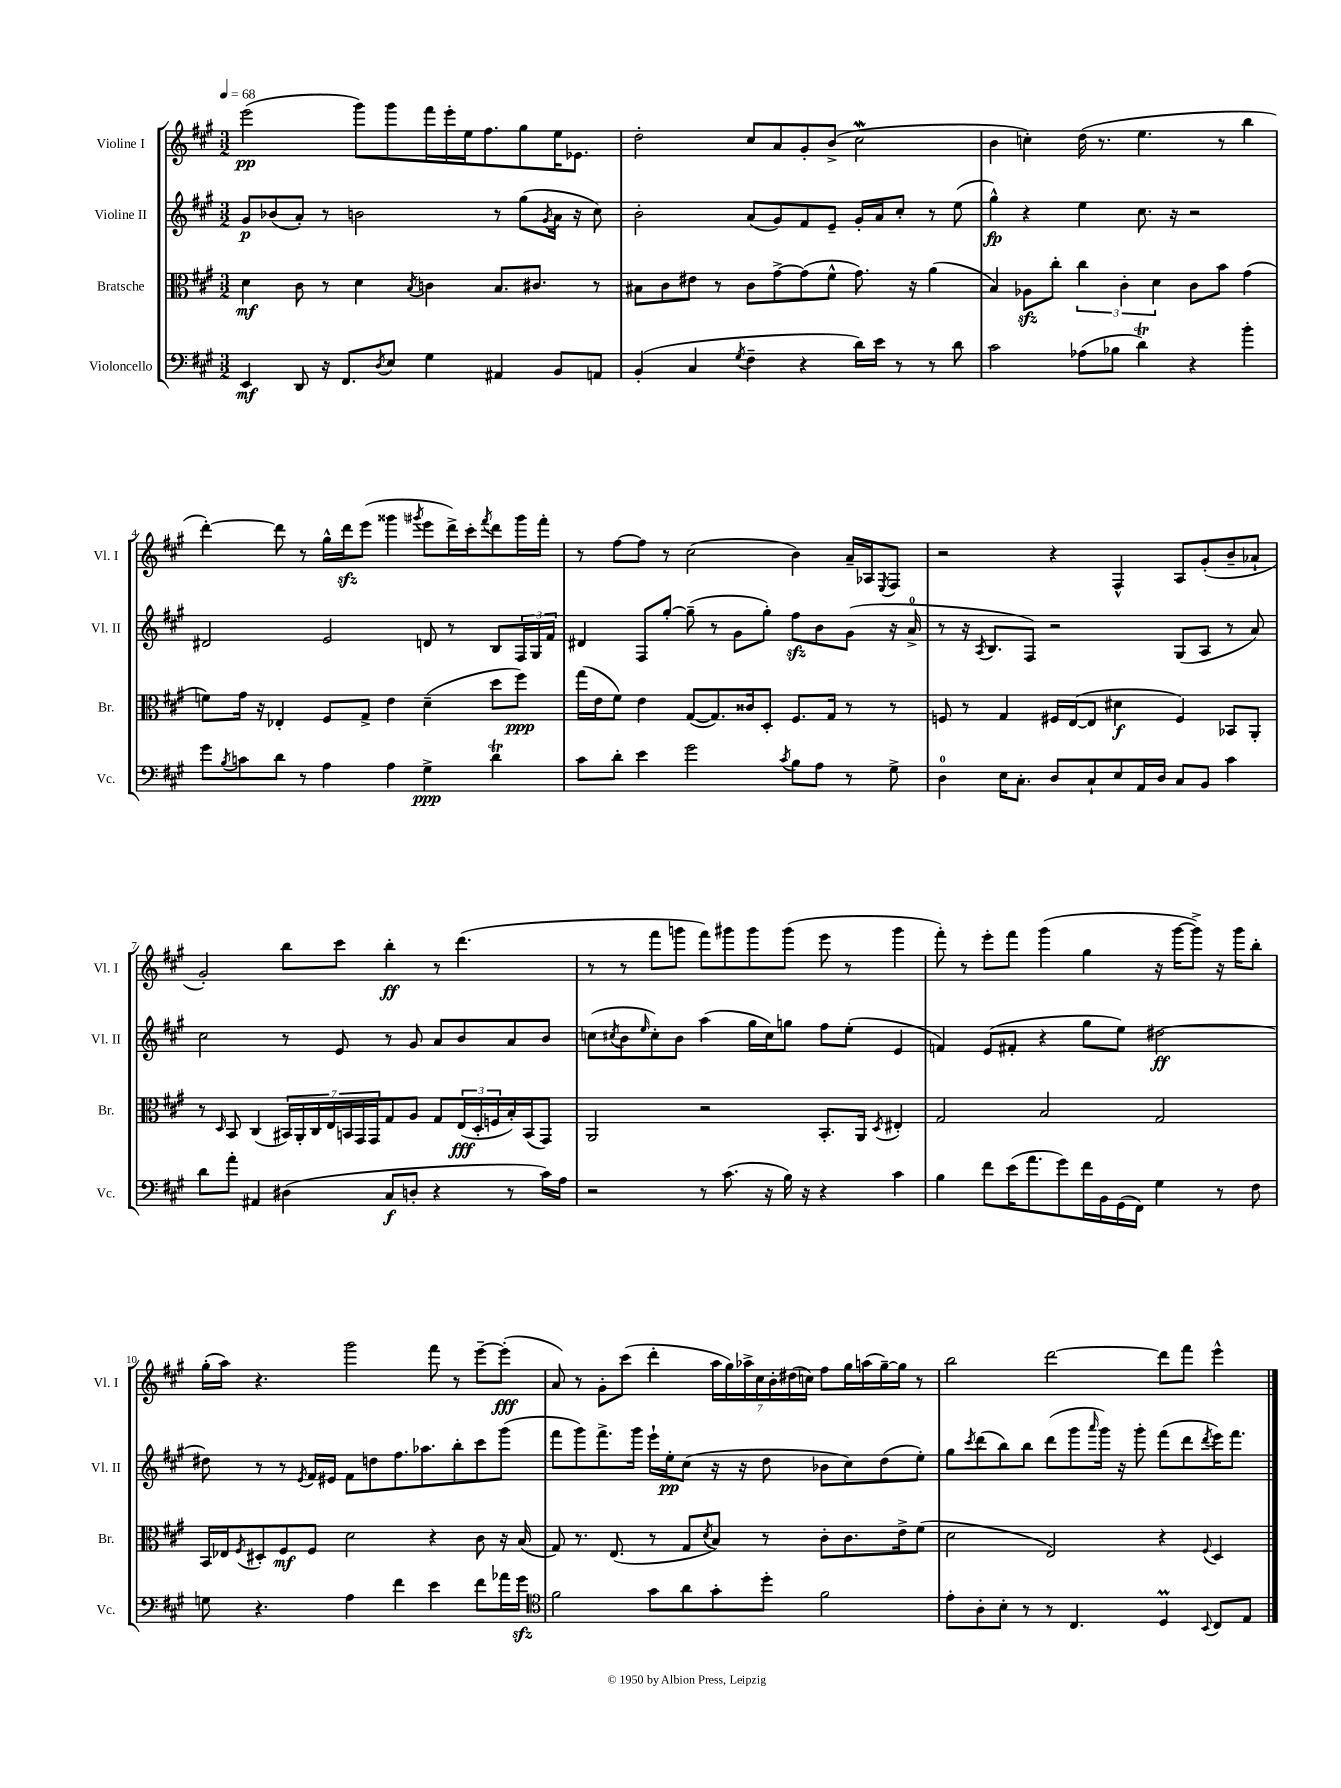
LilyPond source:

<<
\new StaffGroup <<
\new Staff = "s0" \with { instrumentName = "Violine I" shortInstrumentName = "Vl. I" } {
    \clef treble \key a \major \numericTimeSignature \time 3/2 \tempo 4 = 68
    e'''2\pp( gis'''8) gis'''8 fis'''16 e'''16-. e''16 fis''8. gis''8 e''16 ees'8. |
    d''2-. cis''8 a'8 gis'8-. b'8->( cis''2\mordent |
    b'4 c''4-.) d''16( r8. e''4. r8 b''4 |
    d'''4~-.) d'''8 r8 gis''16-^ d'''16\sfz e'''8( gisis'''4 \acciaccatura { gis'''8 } e'''8 d'''16->) cis'''16-. \acciaccatura { fis'''8 } d'''8 gis'''16 fis'''16-. |
    r8 fis''8~ fis''8 r8 cis''2( b'4) a'16-- aes16 \acciaccatura { e8 } fis8 |
    r2 r4 fis4-^ a8 gis'8-.( b'8-- aes'8-! |
    gis'2-.) b''8 cis'''8 b''4-.\ff r8 d'''4.( |
    r8 r8 fis'''8 g'''8 fis'''8) gis'''8 gis'''8 gis'''8( e'''8 r8 gis'''4 |
    fis'''8-.) r8 e'''8-. fis'''8 gis'''4( gis''4 r16 gis'''16~ gis'''8->) r16 gis'''16 b''8-. |
    gis''16-.( a''16) r4. gis'''2 fis'''8 r8 e'''8~-- e'''8-.\fff( |
    a'8) r8 gis'8-. cis'''8( d'''4-. \tuplet 7/4 { a''16 gis''16) aes''16-> cis''16 b'16-. dis''16( c''16) } fis''8 gis''16 a''16( gis''16~--) gis''16 r8 |
    b''2 d'''2~ d'''8 fis'''8 e'''4-^ \bar "|." |
}
\new Staff = "s1" \with { instrumentName = "Violine II" shortInstrumentName = "Vl. II" } {
    \clef treble \key a \major \numericTimeSignature \time 3/2
    gis'8\p bes'8( a'8-.) r8 b'2 r8 gis''8( \acciaccatura { gis'8 } a'16 r16 cis''8) |
    b'2-. a'8( gis'8) fis'8 e'8-- gis'16-. a'16 cis''8-. r8 e''8( |
    gis''4-^\fp) r4 e''4 cis''8. r16 r2 |
    dis'2 e'2 d'8 r8 b8 \tuplet 3/2 { fis16 gis16 fis'16 } |
    dis'4 fis8 gis''8~-. gis''8--( r8 gis'8 gis''8-.) fis''8\sfz b'8 gis'8( r16 a'16-0-> |
    r8 r16 \acciaccatura { a8 } b8. fis8) r2 gis8( a8 r8 a'8) |
    cis''2 r8 e'8 r8 gis'8 a'8 b'8 a'8 b'8 |
    c''8( \acciaccatura { cis''8 } b'8 \grace { e''16 } cis''8-.) b'8 a''4( gis''16 cis''16) g''8 fis''8 e''8-.( e'4 |
    f'4) e'8( fis'8-. r4 gis''8 e''8) dis''2~\ff |
    dis''8 r8 r8 \acciaccatura { e'8 } fis'16 eis'16 fis'8 d''8 fis''8. aes''8. b''8-. cis'''8 gis'''8( |
    fis'''8 gis'''8) fis'''8.-> gis'''16 e'''16-! e''16-.\pp cis''8( r16 r16 d''8 bes'8 cis''8) d''8( e''8-.) |
    gis''8 \acciaccatura { cis'''8 } d'''8( b''8) b''8 d'''8( gis'''8 \grace { a'''16 } gis'''16) r16 gis'''8-. fis'''8( d'''8 \acciaccatura { d'''8 } e'''16) fis'''8. \bar "|." |
}
\new Staff = "s2" \with { instrumentName = "Bratsche" shortInstrumentName = "Br." } {
    \clef alto \key a \major \numericTimeSignature \time 3/2
    d'4\mf cis'8 r8 d'4 \acciaccatura { b8 } c'4 b8. cis'8. r8 |
    bis8 cis'8 eis'8 r8 cis'8 gis'8~-> gis'8( fis'8-^ gis'8.) r16 a'4( |
    b4) aes8\sfz cis''8-. \tuplet 3/2 { cis''4 cis'4-. d'4 } cis'8 b'8 gis'4( |
    f'8) gis'16 r16 ees4-. fis8 gis8-> e'4 d'4--( d''8 fis''8\ppp) |
    gis''16( e'16 fis'8) e'4 gis8~( gis8.) cisis'16 d8-. fis8. gis16 r8 r8 |
    f8 r8 gis4 fis16 e16~( e8 dis'4\f fis4) bes,8 a,8-. |
    r8 \grace { d16 } b,8 cis4( \tuplet 7/4 { bis,16) a,16-. cis16 e16 b,16 gis,16 gis,16 } gis8 a8 gis8 \tuplet 3/2 { e16\fff( d16-. f16 } b16-.) b,16( gis,8) |
    a,2 r2 b,8.-. a,16 \acciaccatura { d8 } eis4-. |
    gis2 b2 gis2 |
    b,16 ees16 \acciaccatura { fis8 } dis8-. fis8\mf fis8 d'2 r4 cis'8 r16 b16( |
    gis8) r8. e8.( r8 gis8 \acciaccatura { d'8 } b8) r8 cis'8-. cis'8. e'16-> fis'8( |
    d'2 e2) r4 \appoggiatura { fis8 } d4 \bar "|." |
}
\new Staff = "s3" \with { instrumentName = "Violoncello" shortInstrumentName = "Vc." } {
    \clef bass \key a \major \numericTimeSignature \time 3/2
    e,4\mf d,8 r16 fis,8. \acciaccatura { d8 } e8 gis4 ais,4 b,8 a,8 |
    b,4-.( cis4 \acciaccatura { gis8 } fis4-- r4 d'16) e'16 r8 r8 d'8 |
    cis'2 aes8( bes8 d'4\trill) r4 b'4-. |
    gis'8 \acciaccatura { b8 } c'8 d'8 r8 a4 a4 gis4->\ppp d'4\trill |
    cis'8 d'8-. e'4 gis'2 \acciaccatura { cis'8 } b8 a8 r8 gis8-> |
    d4-0 e16 cis8.-. d8 cis8-! e8 a,16 d16 cis8 b,8 cis'4 |
    d'8 a'8-. ais,4 dis4( cis8\f d8-. r4 r8 cis'16) a16 |
    r2 r8 cis'8.( r16 b16) r16 r4 cis'4 |
    b4 fis'8 e'16( a'8. gis'8) fis'16 b,16 gis,16( fis,16) gis4 r8 fis8 |
    g8 r4. a4 fis'4 e'4 fis'8 aes'16 gis'16\sfz |
    \clef tenor fis'2 gis'8 a'8 gis'8-. d''8-. fis'2 |
    e'8-. a8-. b8-. r8 r8 cis4. d4\prall \appoggiatura { b,8 } cis8 e8 \bar "|." |
}
>>
>>
